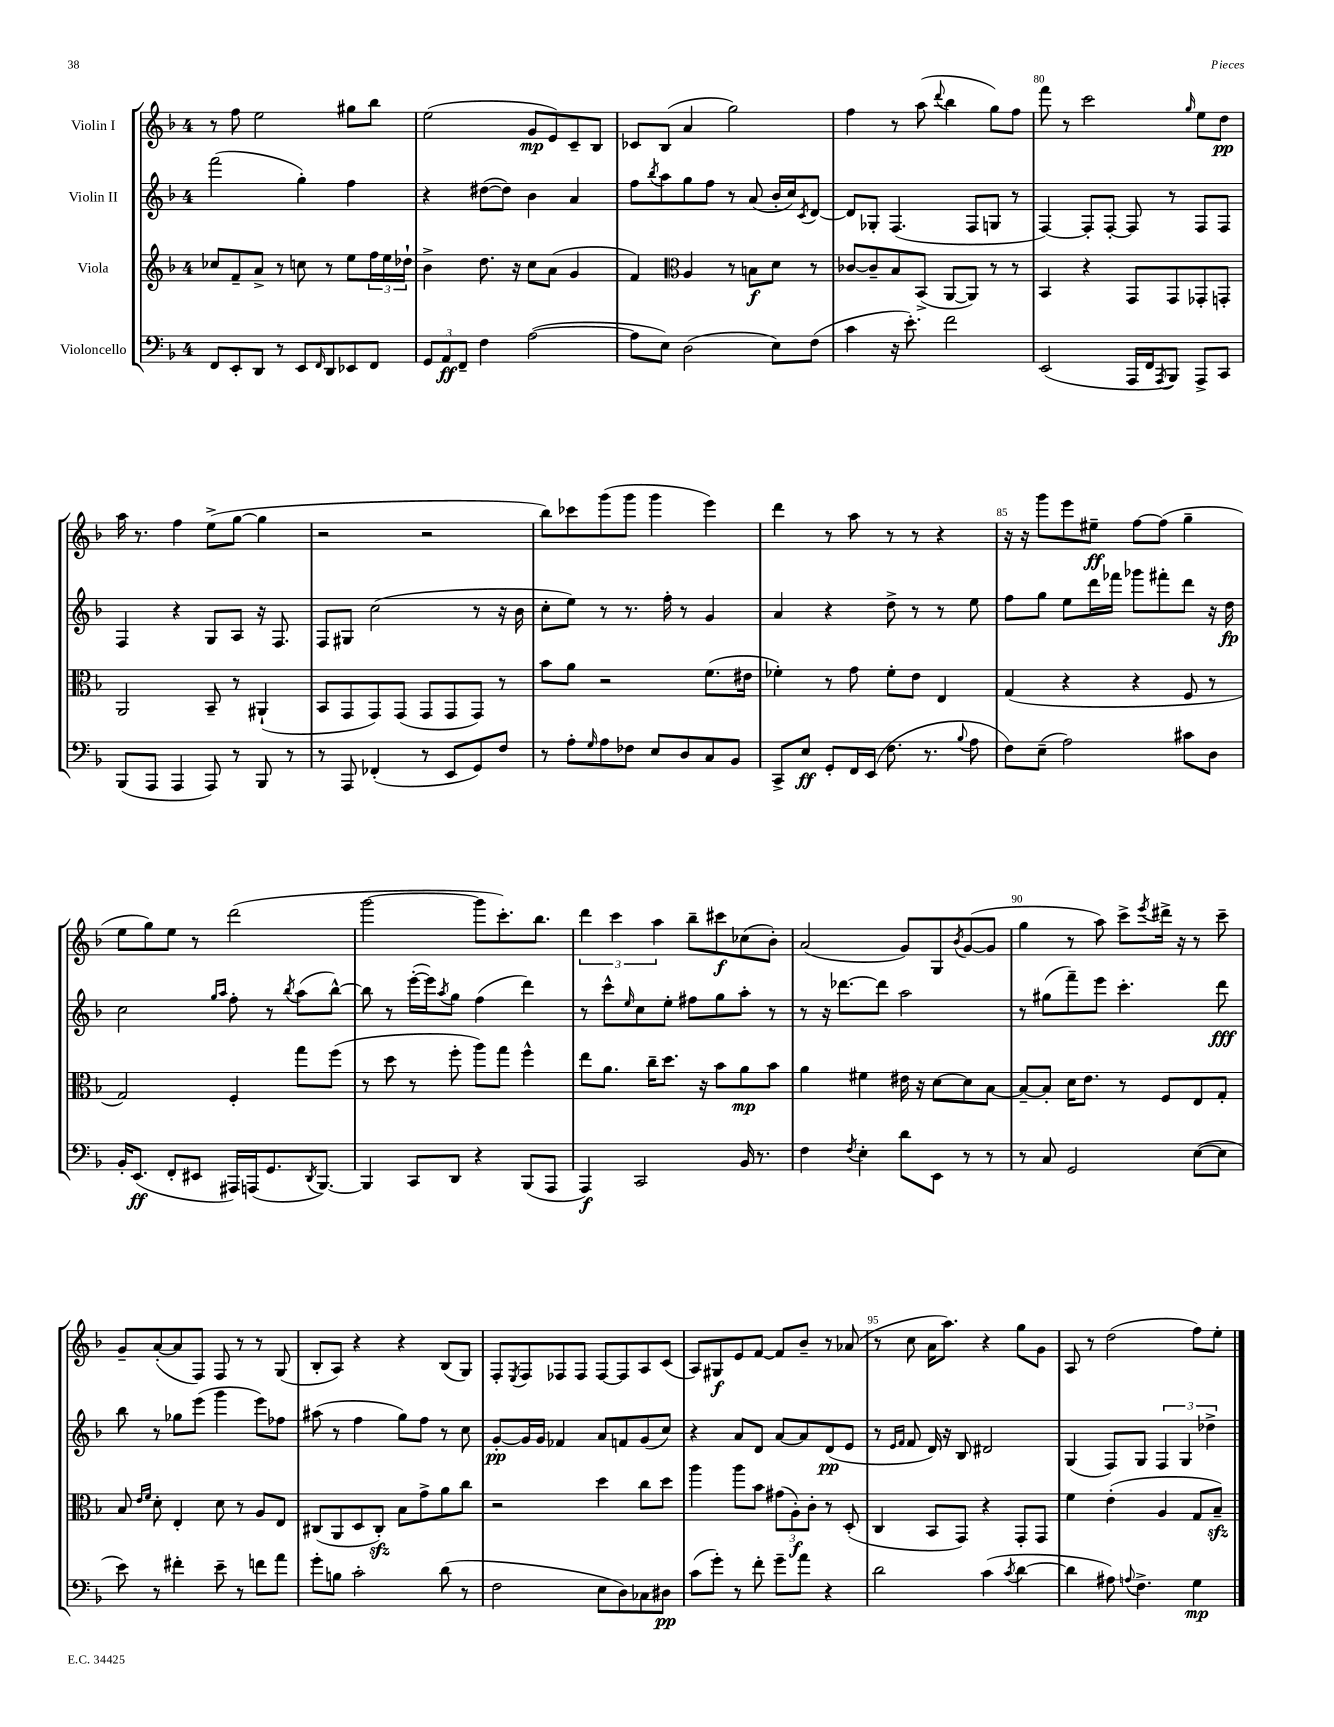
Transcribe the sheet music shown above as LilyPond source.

<<
\new StaffGroup <<
\new Staff = "s0" \with { instrumentName = "Violin I" } {
    \clef treble \key f \major \once \override Staff.TimeSignature.style = #'single-digit \time 4/4
    r8 f''8 e''2 gis''8 bes''8 |
    e''2( g'8\mp e'8) c'8-- bes8 |
    ces'8 bes8( a'4 g''2) |
    f''4 r8 a''8( \appoggiatura { d'''8 } bes''4 g''8) f''8 |
    f'''8 r8 c'''2 \grace { g''16 } e''8 d''8\pp |
    a''16 r8. f''4 e''8->( g''8~ g''4 |
    r2 r2 |
    bes''8) ces'''8 g'''8( g'''8 g'''4 e'''4) |
    d'''4 r8 a''8 r8 r8 r4 |
    r16 r16 g'''8 e'''8 eis''8--\ff f''8~ f''8( g''4-- |
    e''8 g''8) e''8 r8 d'''2( |
    g'''2~ g'''8 c'''8.-.) bes''8. |
    \tuplet 3/2 { d'''4 c'''4 a''4 } bes''8-- cis'''8\f ces''8( bes'8-.) |
    a'2( g'8) g8 \acciaccatura { bes'8 } g'8~( g'8 |
    g''4 r8 a''8) c'''8-> \acciaccatura { e'''8 } dis'''16-> r16 r8 c'''8-- |
    g'8-- a'8~-.( a'8 f8) f8 r8 r8 g8( |
    bes8-. a8) r4 r4 bes8( g8) |
    f8-. \acciaccatura { e8 } f8 fes8 fes8 fes8~ fes8 a8 c'8( |
    a8) gis8\f e'8 f'8~ f'8 bes'8-- r8 aes'8( |
    r8 c''8 a'16 a''8.) r4 g''8 g'8 |
    a8 r8 d''2( f''8) e''8-. \bar "|." |
}
\new Staff = "s1" \with { instrumentName = "Violin II" } {
    \clef treble \key f \major \once \override Staff.TimeSignature.style = #'single-digit \time 4/4
    f'''2( g''4-.) f''4 |
    r4 dis''8~( dis''8) bes'4 a'4 |
    f''8 \acciaccatura { bes''8 } a''8 g''8 f''8 r8 a'8( bes'16-. c''16) \acciaccatura { c'8 } d'8~ |
    d'8 ges8-. f4.( f8 g8 r8 |
    f4~) f8-. f8~-. f8 r8 f8 f8 |
    f4 r4 g8 a8 r16 f8. |
    f8 gis8 c''2( r8 r16 bes'16 |
    c''8-. e''8) r8 r8. f''16-. r8 g'4 |
    a'4 r4 d''8-> r8 r8 e''8 |
    f''8 g''8 e''8 d'''16 fes'''16 ges'''8 fis'''8-. d'''8 r16 d''16\fp |
    c''2 \grace { g''16 a''16 } f''8-. r8 \acciaccatura { bes''8 } a''8( bes''8~-^) |
    bes''8 r8 e'''16~-.( e'''16) \acciaccatura { a''8 } g''8 f''4( d'''4) |
    r8 c'''8-^ \grace { e''16 } c''8 e''8-. fis''8 g''8 a''8-. r8 |
    r8 r16 des'''8.~ des'''8 a''2 |
    r8 gis''8( f'''8--) e'''8 c'''4.-. d'''8\fff |
    bes''8 r8 ges''8 e'''8( g'''4 e'''8) fes''8 |
    ais''8( r8 f''4 g''8) f''8 r8 c''8 |
    g'8~-.\pp g'16 g'16 fes'4 a'8 f'8 g'8( c''8) |
    r4 a'8 d'8 a'8~ a'8 d'8\pp( e'8 |
    r8 \grace { e'16 f'16 } f'8 d'16) r16 bes8 dis'2 |
    g4( f8) g8 \tuplet 3/2 { f4 g4 des''4-> } \bar "|." |
}
\new Staff = "s2" \with { instrumentName = "Viola" } {
    \clef treble \key f \major \once \override Staff.TimeSignature.style = #'single-digit \time 4/4
    ces''8 f'8-- a'8-> r8 c''8 r8 e''8 \tuplet 3/2 { f''16 e''16 des''16-! } |
    bes'4-> d''8. r16 c''8 a'8( g'4 |
    f'4) \clef alto a4 r8 b8\f d'8 r8 |
    ces'8~ ces'8-- bes8 bes,8->( a,8~ a,8) r8 r8 |
    bes,4 r4 g,8 g,8 ges,8-. g,8-. |
    a,2 bes,8-- r8 ais,4-!( |
    bes,8 g,8 g,8) g,8( g,8 g,8 g,8) r8 |
    bes'8 a'8 r2 f'8.( eis'16 |
    fes'4-.) r8 g'8 fes'8-. e'8 e4 |
    g4( r4 r4 f8 r8 |
    g2) f4-. g''8 f''8( |
    r8 d''8 r8 f''8-. a''8) g''8 f''4-^ |
    e''8 a'8. c''16-- d''8. r16 bes'8 a'8\mp bes'8 |
    a'4 fis'4 eis'16 r16 d'8~ d'8 bes8~ |
    bes8~-- bes8-. d'16 e'8. r8 f8 e8 g8-. |
    bes8 \grace { e'16 f'16 } d'8-. e4-. d'8 r8 a8 e8 |
    cis8( a,8 d8 cis8-.\sfz) bes8 g'8-> a'8 c''8 |
    r2 d''4 c''8 d''8 |
    a''4 a''8 bes'8 \tuplet 3/2 { gis'8( a8-.\f) c'8-. } r8 d8-.( |
    c4 bes,8 g,8) r4 g,8-. g,8 |
    f'4 e'4-.( a4 g8 bes8--\sfz) \bar "|." |
}
\new Staff = "s3" \with { instrumentName = "Violoncello" } {
    \clef bass \key f \major \once \override Staff.TimeSignature.style = #'single-digit \time 4/4
    f,8 e,8-. d,8 r8 e,8 \grace { f,16 } d,8 ees,8 f,8 |
    \tuplet 3/2 { g,8 a,8\ff f,8-- } f4 a2~( |
    a8 e8) d2( e8) f8( |
    c'4 r16 e'8.-.) f'2 |
    e,2( a,,16 f,16 \acciaccatura { a,,8 } bes,,8) a,,8-> c,8 |
    bes,,8( a,,8 a,,4 a,,8) r8 bes,,8 r8 |
    r8 a,,8 fes,4-.( r8 e,8 g,8) f8 |
    r8 a8-. \grace { g16 } a8 fes8 e8 d8 c8 bes,8 |
    c,8-> e8\ff g,8-. f,16 e,16( f8. r8. \appoggiatura { bes8 } a8 |
    f8) e8--( a2) cis'8 d8 |
    bes,16-. e,8.\ff( f,8-. eis,8 ais,,16) a,,16( g,8. \acciaccatura { d,8 } bes,,8.~) |
    bes,,4 c,8 d,8 r4 bes,,8( a,,8 |
    a,,4\f) c,2 bes,16 r8. |
    f4 \acciaccatura { f8 } e4-. d'8 e,8 r8 r8 |
    r8 c8 g,2 e8~( e8 |
    e'8) r8 fis'4-. e'8-- r8 f'8 a'8 |
    g'8-. b8 c'2-. d'8( r8 |
    f2 e8 d8) ces8 dis8\pp |
    c'8( g'8-.) r8 f'8-. g'8-- a'8 r4 |
    d'2 c'4( \acciaccatura { c'8 } d'4~ |
    d'4 ais8) \appoggiatura { a8 } f4.-> g4\mp \bar "|." |
}
>>
>>
\layout { \context { \Score currentBarNumber = #76 \override BarNumber.break-visibility = ##(#f #t #t) barNumberVisibility = #(every-nth-bar-number-visible 5) } }
